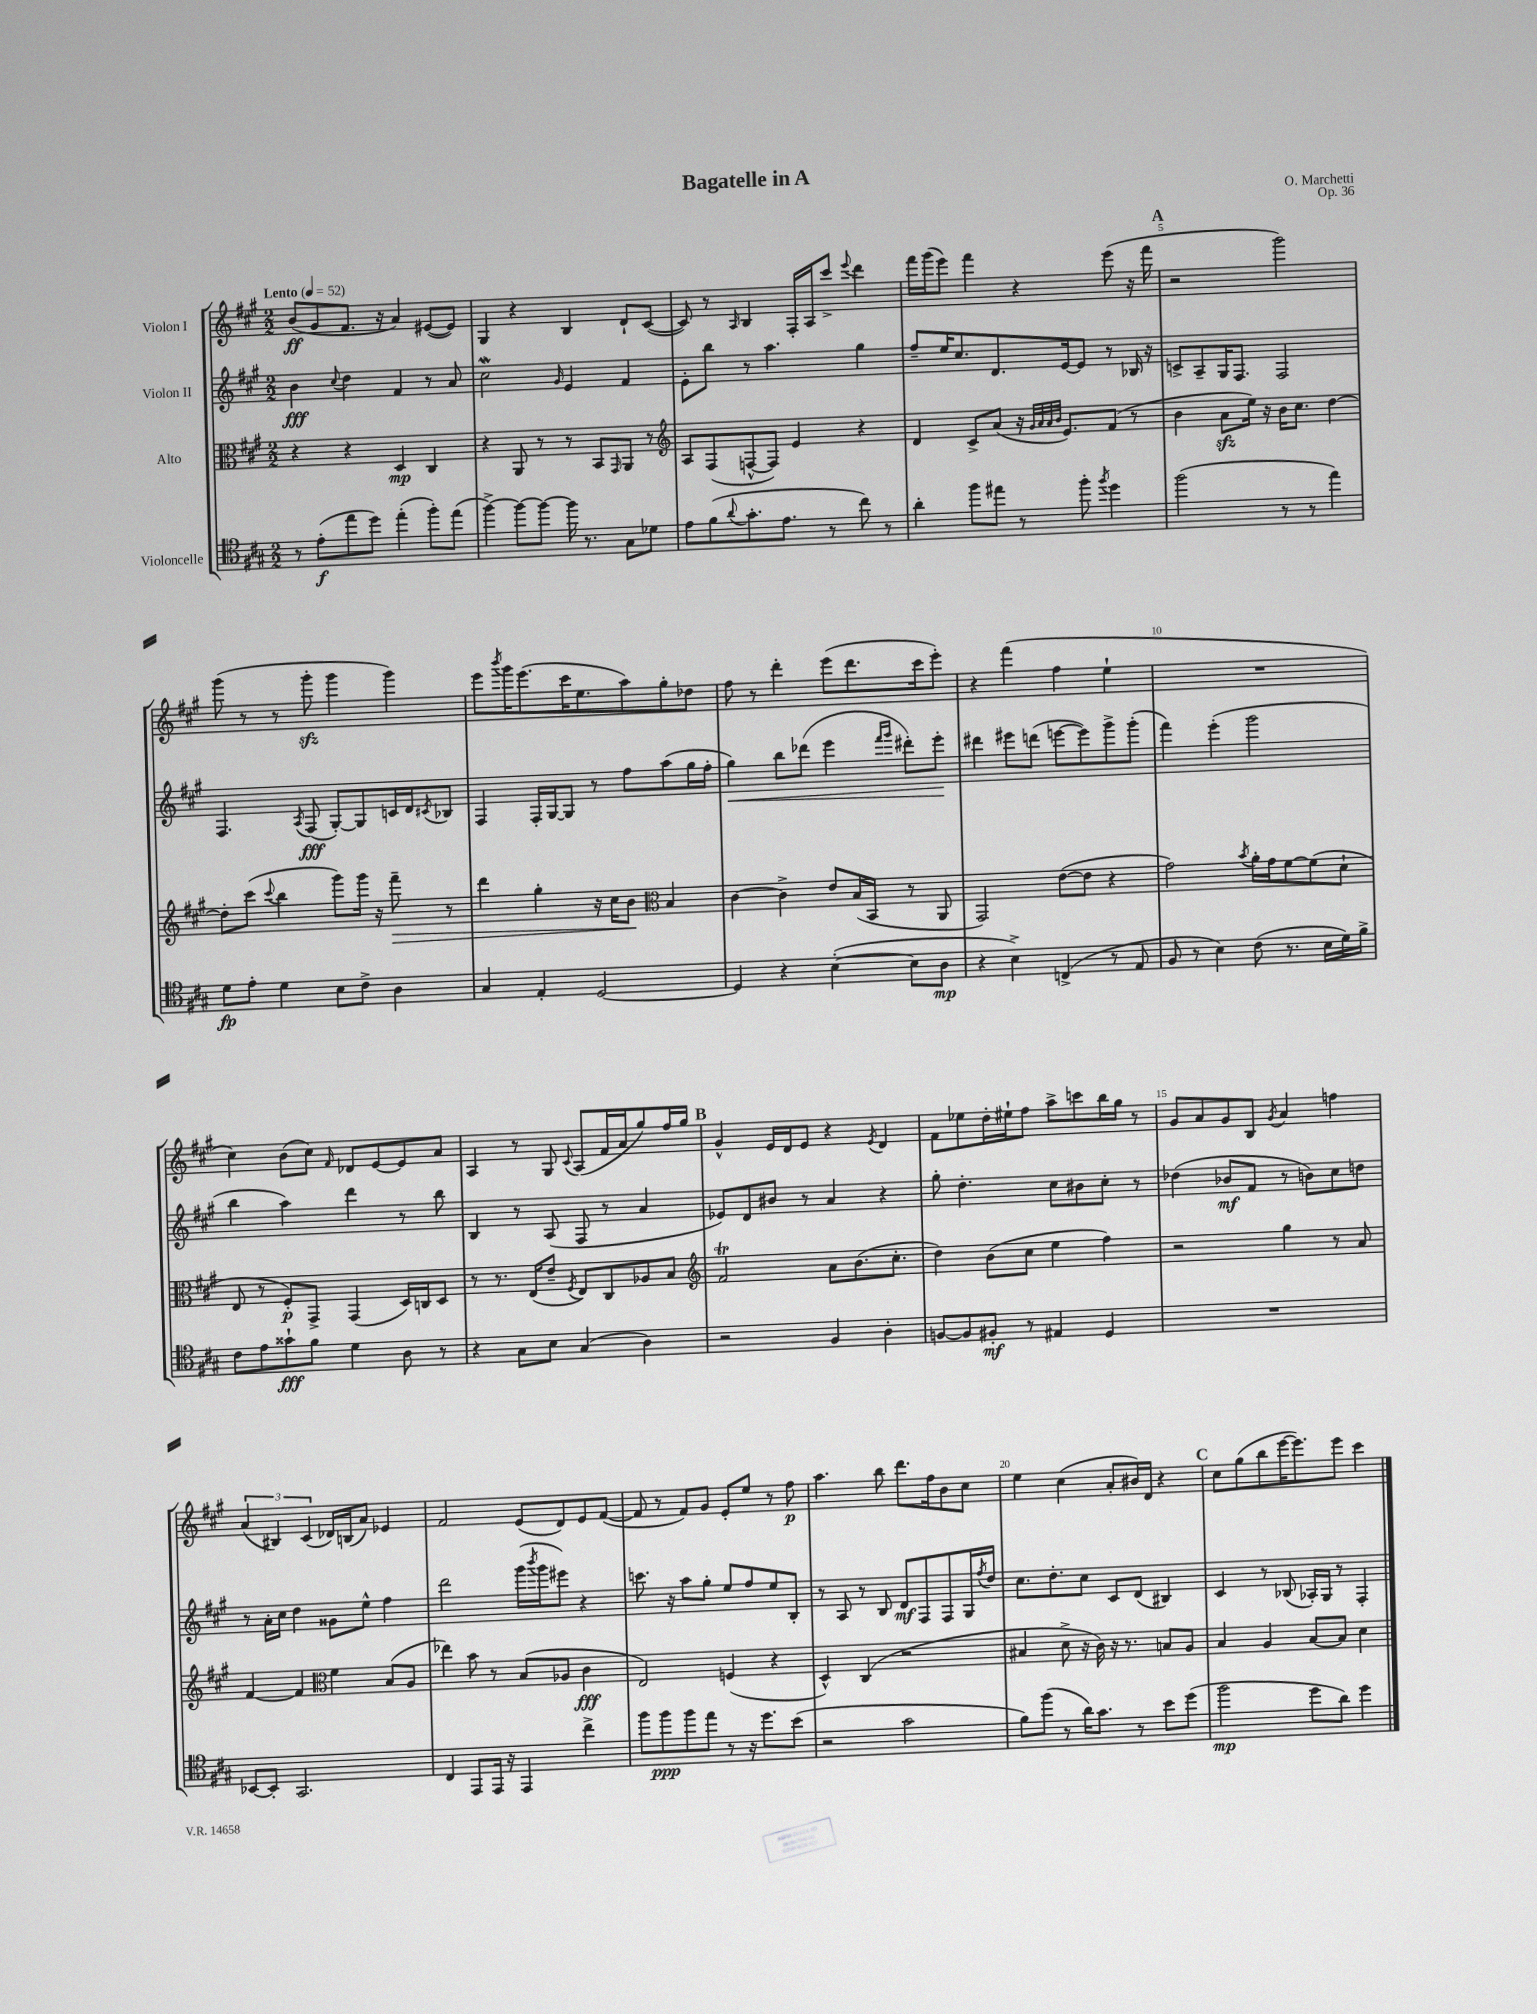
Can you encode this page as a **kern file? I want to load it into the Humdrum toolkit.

**kern	**dynam	**kern	**dynam	**kern	**dynam	**kern	**dynam
*part4	*part4	*part3	*part3	*part2	*part2	*part1	*part1
*staff4	*staff4	*staff3	*staff3	*staff2	*staff2	*staff1	*staff1
*I"Violoncelle	*	*I"Alto	*	*I"Violon II	*	*I"Violon I	*
*clefC4	*	*clefC3	*	*clefG2	*	*clefG2	*
*k[f#c#g#]	*	*k[f#c#g#]	*	*k[f#c#g#]	*	*k[f#c#g#]	*
*M2/2	*	*M2/2	*	*M2/2	*	*M2/2	*
*MM52	*	*MM52	*	*MM52	*	*MM52	*
=1	=1	=1	=1	=1	=1	=1	=1
!	!	!	!	!	!	!LO:TX:a:B:t=Lento	!
8r	.	4r	.	4b\	fff	(8b/L	ff
(8e'\L	f	.	.	.	.	8g#/	.
.	.	.	.	8qqcc#/	.	.	.
8ee\	.	4r	.	4dd\	.	8.f#/J	.
8dd\J)	.	.	.	.	.	.	.
.	.	.	.	.	.	16r	.
(4ee'\	.	4D/	mp	4f#/	.	4a/)	.
8ff#'\L)	.	4C#/	.	8r	.	([8e#X/L	.
(8ee\J	.	.	.	8a/	.	8e#/J])	.
=2	=2	=2	=2	=2	=2	=2	=2
[4ff#^\)	.	4r	.	2cc#W\	.	4G#/	.
8ff#\L_	.	8AA/	.	.	.	4r	.
8ff#\J_	.	8r	.	.	.	.	.
.	.	.	.	16qqg#/	.	.	.
16ff#\]	.	8r	.	4e/	.	4B/	.
8.r	.	.	.	.	.	.	.
.	.	8BB/L	.	.	.	.	.
.	.	16qqGG#/	.	.	.	.	.
8G#\L	.	8AA/J	.	4f#/	.	8d`/L	.
8d-X\J	.	8r	.	.	.	([8c#/J	.
=3	=3	=3	=3	=3	=3	=3	=3
*	*	*clefG2	*	*	*	*	*
8e\L	.	8A/L	.	8e'\L	.	8c#/])	.
(8f#\	.	(8F#/	.	8bb\J	.	8r	.
8qqa/	.	.	.	.	.	16qqA/	.
8.g#'\	.	[8Fn^^/	.	8r	.	4B/	.
.	.	8F/J])	.	4.aa\	.	.	.
8.e\J	.	.	.	.	.	.	.
.	.	4e/	.	.	.	16F#'/LL	.
.	.	.	.	.	.	16A/J	.
8r	.	.	.	.	.	8ccc#^/J	.
.	.	.	.	.	.	8qqeee/	.
8cc#\)	.	4r	.	4gg#\	.	4ddd\	.
8r	.	.	.	.	.	.	.
=4	=4	=4	=4	=4	=4	=4	=4
4a'\	.	4d/	.	8ff#~/L	.	16fff#\LL	.
.	.	.	.	.	.	(16ggg#\J	.
.	.	.	.	16ee/K	.	8eee\J)	.
.	.	.	.	8.cc#/	.	.	.
8ff#\L	.	8c#^/L	.	.	.	4fff#\	.
8ee#X\J	.	(8a/J	.	8.d/	.	.	.
8r	.	16r	.	.	.	4r	.
.	.	32qqg#/LLL	.	.	.	.	.
.	.	32qqa/	.	.	.	.	.
.	.	32qqa/	.	.	.	.	.
.	.	32qqb/JJJ	.	.	.	.	.
.	.	8.e/L)	.	[16e/k	.	.	.
8ff#'\	.	.	.	8e/J]	.	.	.
8qff#/	.	.	.	.	.	.	.
4dd\	.	(8f#/J	.	8r	.	(8eee\	.
.	.	8r	.	16B-X/	.	16r	.
.	.	.	.	16r	.	16fff#\	.
!!LO:REH:place=s1:t=A
=5	=5	=5	=5	=5	=5	=5	=5
(2ff#\	.	4b\	.	8cn^/L	.	2r	.
.	.	.	.	8A~/	.	.	.
.	.	8azz\L	.	16G#/K	.	.	.
.	.	.	.	8.F#/J	.	.	.
.	.	16ee\Jk)	.	.	.	.	.
.	.	16r	.	.	.	.	.
8r	.	16b\KL	.	2F#/	.	2ggg#\)	.
.	.	8.cc#\J	.	.	.	.	.
8r	.	.	.	.	.	.	.
4ee\)	.	[4dd\	.	.	.	.	.
!!LO:LB:g=z
=6	=6	=6	=6	=6	=6	=6	=6
8d\L	fp	8dd'\L]	.	4.F#/	.	(8ggg#\	.
8e'\J	.	(8ccc#\J	.	.	.	8r	.
.	.	8qqccc#/	.	.	.	.	.
4d\	.	4bb\	.	.	.	8r	.
.	.	.	.	8qA/	.	.	.
.	.	.	.	(8F#/	fff	8ggg#zz'\	.
8B\L	.	8ggg#\L)	.	[8G#'/L)	.	4ggg#\	.
8c#^\J	.	16ggg#\Jk	.	8G#/]	.	.	.
.	.	16r	.	.	.	.	.
!	!	!	!LO:HP:b	!	!	!	!
4A\	.	8fff#~\	>	16cn/L	.	4ggg#\)	.
.	.	.	.	16d/J	.	.	.
.	.	.	.	8qc#X/	.	.	.
.	.	8r	.	8B-X/J	.	.	.
=7	=7	=7	=7	=7	=7	=7	=7
4G#/	.	4ddd\	.	4F#/	.	8eee\L	.
.	.	.	.	.	.	8qbbb/	.
.	.	.	.	.	.	16ggg#\K	.
.	.	.	.	.	.	(8.eee\	.
4E'/	.	4gg#'\	.	16F#'/LL	.	.	.
.	.	.	.	[16G#/J	.	.	.
.	.	.	.	8G#/J]	.	16ccc#\K	.
.	.	.	.	.	.	8.ee\	.
[2D/	.	16r	.	8r	.	.	.
.	.	16cc#\KL	.	.	.	.	.
.	.	8b\J	.	8ff#\L	.	8aa\)	.
*	*	*clefC3	*	*	*	*	*
.	.	4B/	]	(8aa\	.	8gg#'\	.
.	.	.	.	16gg#\L	.	8dd-X\J	.
.	.	.	.	16ff#'\JJ	.	.	.
=8	=8	=8	=8	=8	=8	=8	=8
!	!	!	!	!	!LO:HP:b	!	!
4D/]	.	[4c#\	.	4gg#\)	<	8ff#\	.
.	.	.	.	.	.	8r	.
4r	.	4c#^\]	.	8bb\L	.	4ddd'\	.
.	.	.	.	(8ddd-X\J	.	.	.
([4B'\	.	8e/L	.	4eee\	.	(8eee\L	.
.	.	(16B/L	.	.	.	8.ddd\	.
.	.	16BB/JJ	.	.	.	.	.
.	.	.	.	16qqfff#/LL	.	.	.
.	.	.	.	16qqggg#/JJ	.	.	.
8B\L]	.	8r	.	8ddd#X'\L)	.	.	.
.	.	.	.	.	.	16ccc#\k	.
8A\J	mp	8AA/	.	8eee'\J	.	8eee'\J)	.
.	.	.	.	.	[	.	.
=9	=9	=9	=9	=9	=9	=9	=9
4r	.	2GG#/)	.	4ddd#X\	.	4r	.
4B^\)	.	.	.	8eee#X\L	.	(4fff#\	.
.	.	.	.	(8dddn\J	.	.	.
(4Cn^/	.	([8e\L	.	[8eeen\L	.	4ff#\	.
.	.	8e\J]	.	8eee\])	.	.	.
8r	.	4r	.	8ggg#^\	.	4ee`\	.
8E/	.	.	.	(8ggg#'\J	.	.	.
=10	=10	=10	=10	=10	=10	=10	=10
8F#/	.	2g#\)	.	4fff#\)	.	1r	.
8r	.	.	.	.	.	.	.
4B\)	.	.	.	(4eee'\	.	.	.
.	.	8qb/	.	.	.	.	.
(8c#\	.	16a'\LL	.	2ggg#\	.	.	.
.	.	16g#\J	.	.	.	.	.
8.r	.	[8f#\	.	.	.	.	.
.	.	(8f#\]	.	.	.	.	.
16B\LL	.	.	.	.	.	.	.
16d\)	.	8d`\J	.	.	.	.	.
16f#^\JJ	.	.	.	.	.	.	.
!!LO:LB:g=z
=11	=11	=11	=11	=11	=11	=11	=11
8c#\L	.	8E/	.	4bb\	.	4cc#\)	.
8e\	.	8r	.	.	.	.	.
8g##X`\	fff	8F#'/L)	p	4aa\)	.	(8b\L	.
8f#\J	.	8GG#^/J	.	.	.	8cc#\J)	.
.	.	.	.	.	.	16qqf#/	.
4d\	.	(4GG#/	.	4ddd\	.	8d-X/L	.
.	.	.	.	.	.	[8e/	.
8A\	.	16D/LL)	.	8r	.	8e/]	.
.	.	16Cn/J	.	.	.	.	.
8r	.	8D/J	.	8bb\	.	8a/J	.
=12	=12	=12	=12	=12	=12	=12	=12
4r	.	8r	.	4B/	.	4A/	.
.	.	8.r	.	.	.	.	.
8G#\L	.	.	.	8r	.	8r	.
.	.	(16E/KL	.	.	.	.	.
8B\J	.	8e~/J	.	(8A/	.	8G#/	.
.	.	8qF#/	.	.	.	8qqc#/	.
(4G#/	.	8E/L)	.	8F#/	.	(8A/L	.
.	.	8C#/	.	8r	.	16f#/L	.
.	.	.	.	.	.	16a/J	.
4A\)	.	8A-X/	.	4a/	.	8gg#/)	.
.	.	8B/J	.	.	.	16ff#/L	.
.	.	.	.	.	.	16gg#/JJ	.
!!LO:REH:place=s1:t=B
=13	=13	=13	=13	=13	=13	=13	=13
*	*	*clefG2	*	*	*	*	*
2r	.	2f#T/	.	8e-X/L)	.	4g#^^/	.
.	.	.	.	8d/	.	.	.
.	.	.	.	8b#X/J	.	16e/LL	.
.	.	.	.	.	.	16d/J	.
.	.	.	.	8r	.	8e/J	.
4F#/	.	8a\L	.	4a/	.	4r	.
.	.	(8.b\	.	.	.	.	.
.	.	.	.	.	.	8qe/	.
4A'\	.	.	.	4r	.	4d/	.
.	.	8.cc#'\J	.	.	.	.	.
=14	=14	=14	=14	=14	=14	=14	=14
[8Fn/L	.	4dd\)	.	8gg#'\	.	8f#\L	.
8F/]	.	.	.	4.dd'\	.	8ee-X\	.
8F#X'/J	mf	(8b\L	.	.	.	16dd'\L	.
.	.	.	.	.	.	16ee#X`\J	.
8r	.	8cc#\J	.	.	.	8ff#\J	.
4E#X/	.	4ee\	.	8cc#\L	.	8aa^\L	.
.	.	.	.	8b#X\	.	8cccn\	.
4D/	.	4ff#\)	.	8cc#'\J	.	16bb\L	.
.	.	.	.	.	.	16gg#\JJ	.
.	.	.	.	8r	.	8r	.
=15	=15	=15	=15	=15	=15	=15	=15
1r	.	2r	.	(4dd-X\	.	8g#/L	.
.	.	.	.	.	.	8a/	.
.	.	.	.	8b-X/L	mf	8g#/	.
.	.	.	.	8f#/J	.	8B/J	.
.	.	.	.	.	.	8qg#/	.
.	.	4gg#\	.	8r	.	4a/	.
.	.	.	.	8bn\L)	.	.	.
.	.	8r	.	8cc#\	.	4ffn\	.
.	.	8a/	.	8ddn\J	.	.	.
!!LO:LB:g=z
=16	=16	=16	=16	=16	=16	=16	=16
[8BB-X/L	.	[4f#/	.	8r	.	(6a/	.
8BB-'/J]	.	.	.	16a'\LL	.	.	.
.	.	.	.	.	.	6B#X/)	.
.	.	.	.	16cc#\JJ	.	.	.
2.GG#/	.	4f#/]	.	4dd\	.	.	.
.	.	.	.	.	.	(6c#/	.
*	*	*clefC3	*	*	*	*	*
.	.	4f#\	.	8g##X\L	.	16d-X/LL)	.
.	.	.	.	.	.	(16Bn/J	.
.	.	.	.	8ee^^\J	.	8a/J)	.
.	.	(8B/L	.	4ff#\	.	4e-X/	.
.	.	8A/J	.	.	.	.	.
=17	=17	=17	=17	=17	=17	=17	=17
4C#/	.	4ee-X\)	.	2ddd\	.	2f#/	.
8EE/L	.	8b\	.	.	.	.	.
16EE/Jk	.	8r	.	.	.	.	.
16r	.	.	.	.	.	.	.
4EE/	.	(8B/L	.	(16ggg#\LL	.	(8e/L	.
.	.	.	.	8qbbb/	.	.	.
.	.	.	.	16ggg#\J	.	.	.
.	.	8A-X/J	.	8eee#X\J)	.	8d/)	.
4cc#^\	.	4c#\	fff	4r	.	8e/	.
.	.	.	.	.	.	([8f#/J	.
=18	=18	=18	=18	=18	=18	=18	=18
8ff#\L	.	2E/)	.	8.cccn\	.	8f#/]	.
8ff#\	ppp	.	.	.	.	8r	.
.	.	.	.	16r	.	.	.
8ff#\	.	.	.	8aa\L	.	8f#/L)	.
8ee\J	.	.	.	8gg#'\J	.	8g#/J	.
8r	.	(4Fn/	.	8ee/L	.	8e'/L	.
16r	.	.	.	8ff#/	.	8ee/J	.
8.dd\L	.	.	.	.	.	.	.
.	.	4r	.	8ee/	.	8r	.
(8b\J	.	.	.	8B'/J	.	8ff#\	p
=19	=19	=19	=19	=19	=19	=19	=19
2r	.	4D^^/)	.	8r	.	4.aa\	.
.	.	.	.	8A/	.	.	.
.	.	(4C#/	.	8r	.	.	.
.	.	.	.	8B/	.	8bb\	.
2g#\	.	2r	.	8d/L	mf	8.ddd\L	.
.	.	.	.	8F#/	.	.	.
.	.	.	.	.	.	16ff#\k	.
.	.	.	.	8F#/	.	8b\	.
.	.	.	.	16G#/L	.	8cc#\J	.
.	.	.	.	8qff#/	.	.	.
.	.	.	.	16dd/JJ	.	.	.
=20	=20	=20	=20	=20	=20	=20	=20
8f#\L)	.	4B#X/	.	8.cc#\L	.	4ee\	.
(8ff#\J	.	.	.	.	.	.	.
.	.	.	.	8.dd'\	.	.	.
8r	.	8d^\	.	.	.	(4cc#\	.
16a\KL)	.	16r	.	8cc#\J	.	.	.
8.g#\J	.	16c#\)	.	.	.	.	.
.	.	16r	.	8c#/L	.	8a'/L	.
.	.	8.r	.	.	.	.	.
8r	.	.	.	(8d/J	.	16b#X/L)	.
.	.	.	.	.	.	16d/JJ	.
8b\L	.	8Bn/L	.	4B#X/)	.	4r	.
(8dd\J	.	8A/J	.	.	.	.	.
!!LO:REH:place=s1:t=C
=21	=21	=21	=21	=21	=21	=21	=21
2ff#\	mp	4B/	.	4c#/	.	8cc#\L	.
.	.	.	.	.	.	(8gg#\	.
.	.	4A/	.	8r	.	8bb\	.
.	.	.	.	(8B-X/	.	[16eee\K	.
.	.	.	.	.	.	8.eee\])	.
8dd\L	.	[8B/L	.	16A-X'/LL)	.	.	.
.	.	.	.	16G#/JJ	.	.	.
8a\J)	.	8B/J]	.	8r	.	8eee\J	.
4dd\	.	4d\	.	4F#'/	.	4ccc#\	.
==	==	==	==	==	==	==	==
*-	*-	*-	*-	*-	*-	*-	*-
